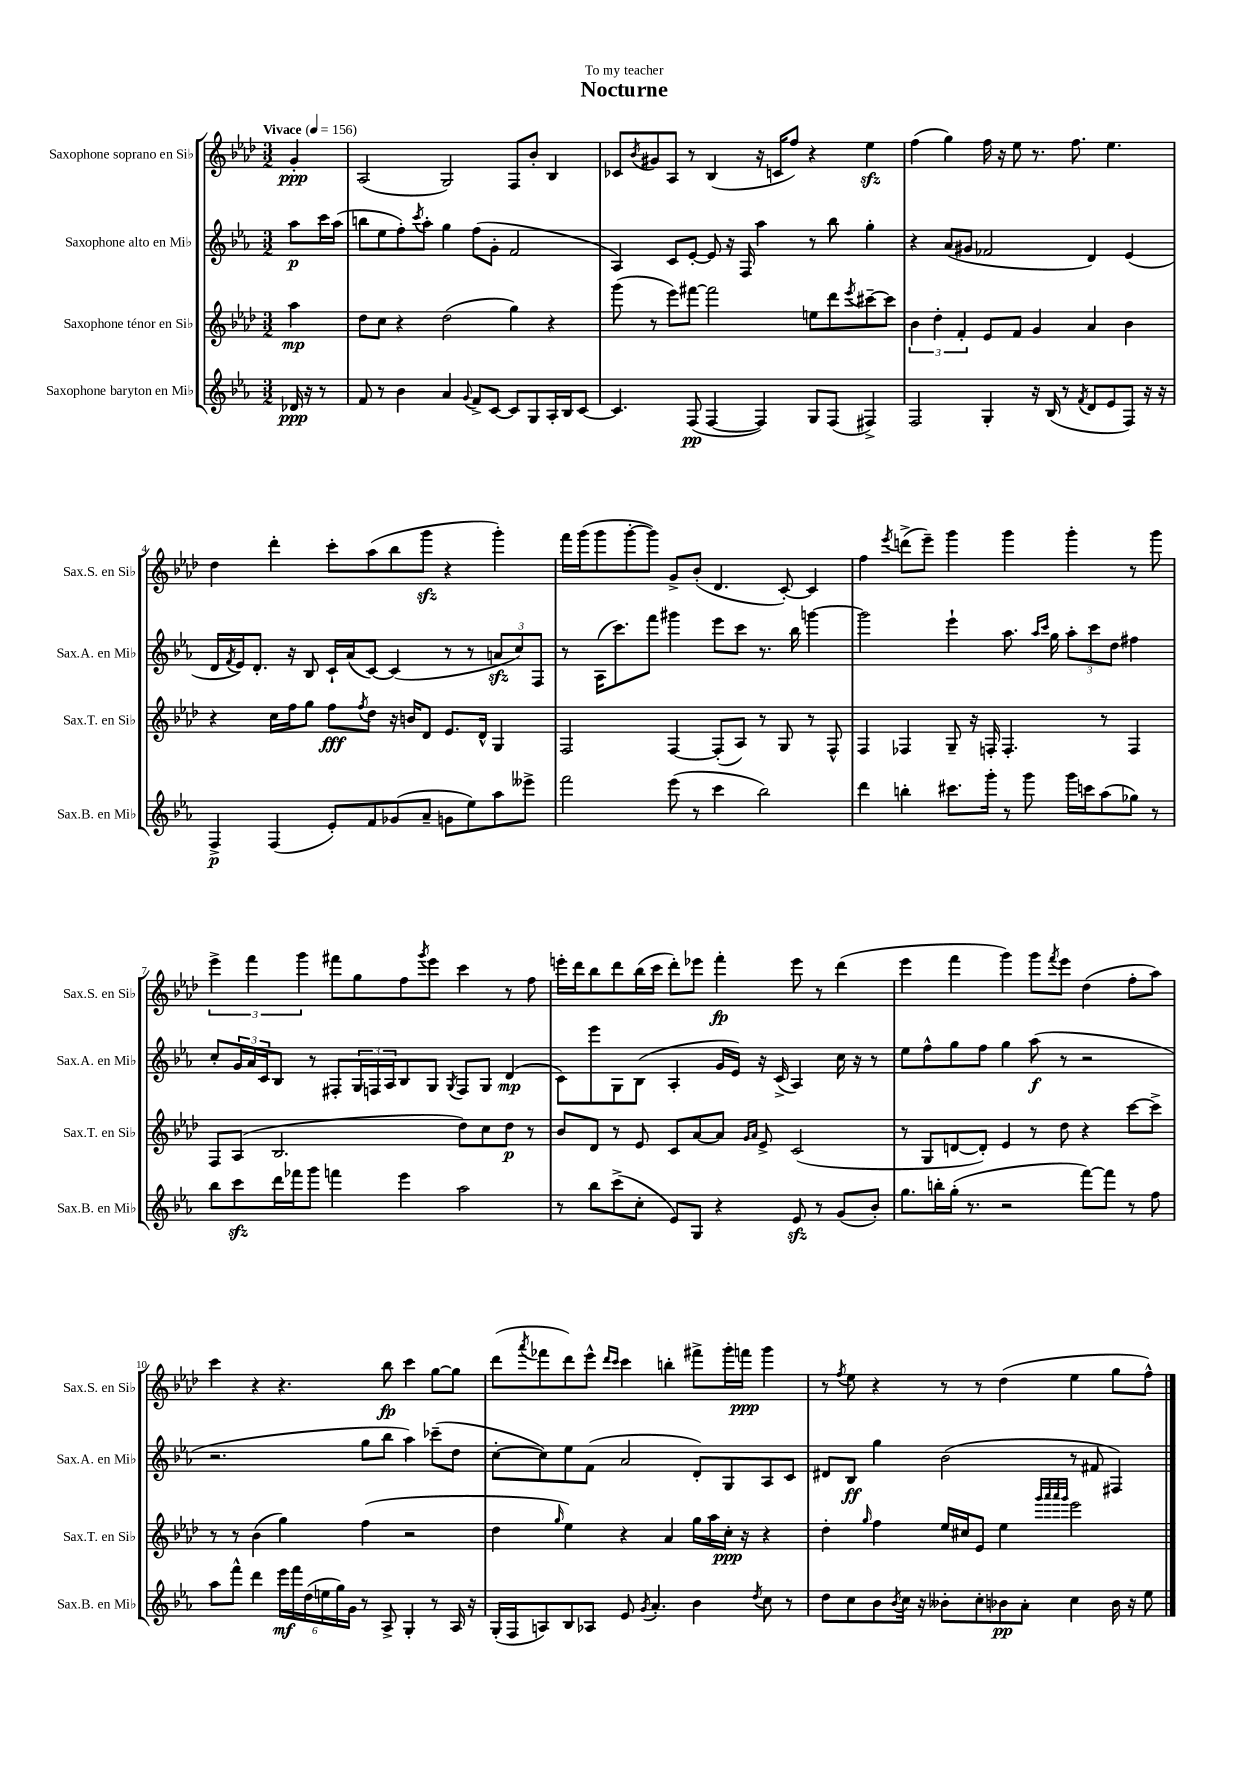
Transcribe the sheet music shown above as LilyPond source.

\header { title = "Nocturne" dedication = "To my teacher" }
<<
\new StaffGroup <<
\new Staff = "s0" \with { instrumentName = "Saxophone soprano en Sib" shortInstrumentName = "Sax.S. en Sib" } {
    \clef treble \key aes \major \numericTimeSignature \time 3/2 \partial 4 \tempo "Vivace" 4 = 156
    g'4-.\ppp |
    aes2( g2) f8 bes'8-. bes4 |
    ces'8 \acciaccatura { bes'8 } gis'8 aes8 r8 bes4( r16 c'16 f''8) r4 ees''4\sfz |
    f''4( g''4) f''16 r16 ees''8 r8. f''8. ees''4. |
    des''4 des'''4-. c'''8-. aes''8( bes''8 g'''8\sfz r4 g'''4-.) |
    f'''16 g'''16( g'''8 g'''8~-. g'''8) g'8-> bes'8-.( des'4. c'8~-.) c'4 |
    f''4 \acciaccatura { ees'''8 } d'''8->( ees'''8--) g'''4 g'''4 g'''4-. r8 g'''8 |
    \tuplet 3/2 { ees'''4-> f'''4 g'''4 } fis'''8 g''8 f''8 \acciaccatura { g'''8 } ees'''8 c'''4 r8 f''8 |
    e'''16-. des'''16 bes''8 des'''8 bes''16( c'''16 des'''8-.) ees'''8 f'''4-.\fp ees'''8 r8 des'''4( |
    ees'''4 f'''4 g'''4) g'''8 \acciaccatura { f'''8 } ees'''8 des''4( f''8-. aes''8) |
    c'''4 r4 r4. bes''8\fp c'''4 g''8~ g''8 |
    des'''8( \acciaccatura { aes'''8 } fes'''8 des'''8) ees'''8-^ \grace { des'''16 c'''16 } c'''4 b''4-. fis'''8-> g'''16-. f'''16\ppp g'''4 |
    r8 \acciaccatura { f''8 } ees''8 r4 r8 r8 des''4( ees''4 g''8 f''8-^) \bar "|." |
}
\new Staff = "s1" \with { instrumentName = "Saxophone alto en Mib" shortInstrumentName = "Sax.A. en Mib" } {
    \clef treble \key ees \major \numericTimeSignature \time 3/2 \partial 4
    aes''8\p c'''16 aes''16( |
    b''8 ees''8 f''8-.) \acciaccatura { c'''8 } aes''8-. g''4 f''8( g'8-. f'2 |
    aes4) c'8 ees'8~-. ees'8 r16 f16 aes''4 r8 bes''8 g''4-. |
    r4 aes'8( gis'8 fes'2 d'4) ees'4( |
    d'16 \acciaccatura { f'8 } ees'16) d'8.-. r16 bes8 c'16-! aes'16( c'8~) c'4( r8 r8 \tuplet 3/2 { a'8\sfz c''8) f8 } |
    r8 aes16( c'''8.) f'''8 gis'''4 ees'''8 c'''8 r8. bes''16 g'''4~ |
    g'''2 ees'''4-! aes''8. \grace { aes''16 c'''16 } g''16 \tuplet 3/2 { aes''8-. c'''8 d''8 } fis''4 |
    c''8-. \tuplet 3/2 { g'16 aes'16 c'16 } bes8 r8 fis8-. \tuplet 3/2 { g16 f16 aes16 } bes8 g8 \acciaccatura { g8 } f8 g8 d'4\mp( |
    c'8) ees'''8 g8 bes8( aes4-. g'16 ees'16) r16 c'16->( aes4) c''16 r16 r8 |
    ees''8 f''8-^ g''8 f''8 g''4 aes''8\f( r8 r2 |
    r2. g''8 bes''8 aes''4) ces'''8--( d''8 |
    c''8~-. c''8) ees''8 f'8( aes'2 d'8-.) g8 aes8 c'8 |
    dis'8 bes8\ff g''4 bes'2( r8 fis'8 fis4) \bar "|." |
}
\new Staff = "s2" \with { instrumentName = "Saxophone ténor en Sib" shortInstrumentName = "Sax.T. en Sib" } {
    \clef treble \key aes \major \numericTimeSignature \time 3/2 \partial 4
    aes''4\mp |
    des''8 c''8 r4 des''2( g''4) r4 |
    g'''8( r8 ees'''8) fis'''8~ fis'''2 e''8 des'''8 \acciaccatura { ees'''8 } cis'''8~-- cis'''8 |
    \tuplet 3/2 { bes'4 des''4-. f'4-. } ees'8 f'8 g'4 aes'4 bes'4 |
    r4 c''16 f''16 g''8 f''8\fff \acciaccatura { f''8 } des''8 r16 b'16 des'8 ees'8. des'16-^ g4 |
    f2 f4~ f8-.( aes8) r8 g8 r8 f8-^ |
    f4 fes4 g8-- r16 f16-. f4.-. r8 f4 |
    f8 aes8( bes2. des''8) c''8 des''8\p r8 |
    bes'8 des'8 r8 ees'8 c'8 aes'8~ aes'8 \grace { g'16 aes'16 } ees'8-> c'2( |
    r8 g8 d'8~ d'8-.) ees'4 r8 des''8 r4 c'''8~ c'''8-> |
    r8 r8 bes'4( g''4) f''4( r2 |
    des''4 \grace { g''16 } ees''4) r4 aes'4 g''16 aes''16 c''16-.\ppp r16 r4 |
    des''4-. \grace { g''16 } f''4 ees''16 cis''16 ees'8 ees''4 \grace { g'''32 aes'''32 aes'''32 g'''32 } ees'''2 \bar "|." |
}
\new Staff = "s3" \with { instrumentName = "Saxophone baryton en Mib" shortInstrumentName = "Sax.B. en Mib" } {
    \clef treble \key ees \major \numericTimeSignature \time 3/2 \partial 4
    des'16\ppp r16 r8 |
    f'8 r8 bes'4 aes'4 \appoggiatura { g'8 } f'8-> c'8~ c'8 g8 aes16-. bes16 c'8~ |
    c'4. f8\pp( f4~ f4) g8 f8( fis4->) |
    f2 g4-. r16 bes16( r8 \acciaccatura { f'8 } d'8 ees'8 f8) r16 r16 |
    f4->\p f4( ees'8-.) f'8 ges'8( aes'8-- g'8 ees''8) aes''8 eeses'''8-> |
    f'''2 ees'''8( r8 c'''4 bes''2) |
    d'''4 b''4-. cis'''8. g'''16-. r8 g'''8 g'''16 c'''16 aes''8( ges''8) r8 |
    bes''8 c'''8\sfz d'''16 fes'''16 g'''8 f'''4 ees'''4 aes''2 |
    r8 bes''8 c'''8->( c''8-. ees'8) g8 r4 ees'8\sfz r8 g'8( bes'8-.) |
    g''8. b''16-. g''16-.( r8. r2 f'''8~) f'''8 r8 f''8 |
    aes''8 f'''8-^ d'''4 \tuplet 6/4 { ees'''16\mf f'''16 d''16( e''16 g''16) g'16 } r8 aes8-> g4-. r8 aes16 r16 |
    g16-.( f16 a8) bes8 aes8 ees'8 \acciaccatura { g'8 } aes'4.-. bes'4 \acciaccatura { d''8 } c''8 r8 |
    d''8 c''8 bes'8 \acciaccatura { bes'8 } c''16 r16 beses'8-. c''8-. bes'8\pp aes'8-. c''4 bes'16 r16 ees''8 \bar "|." |
}
>>
>>
